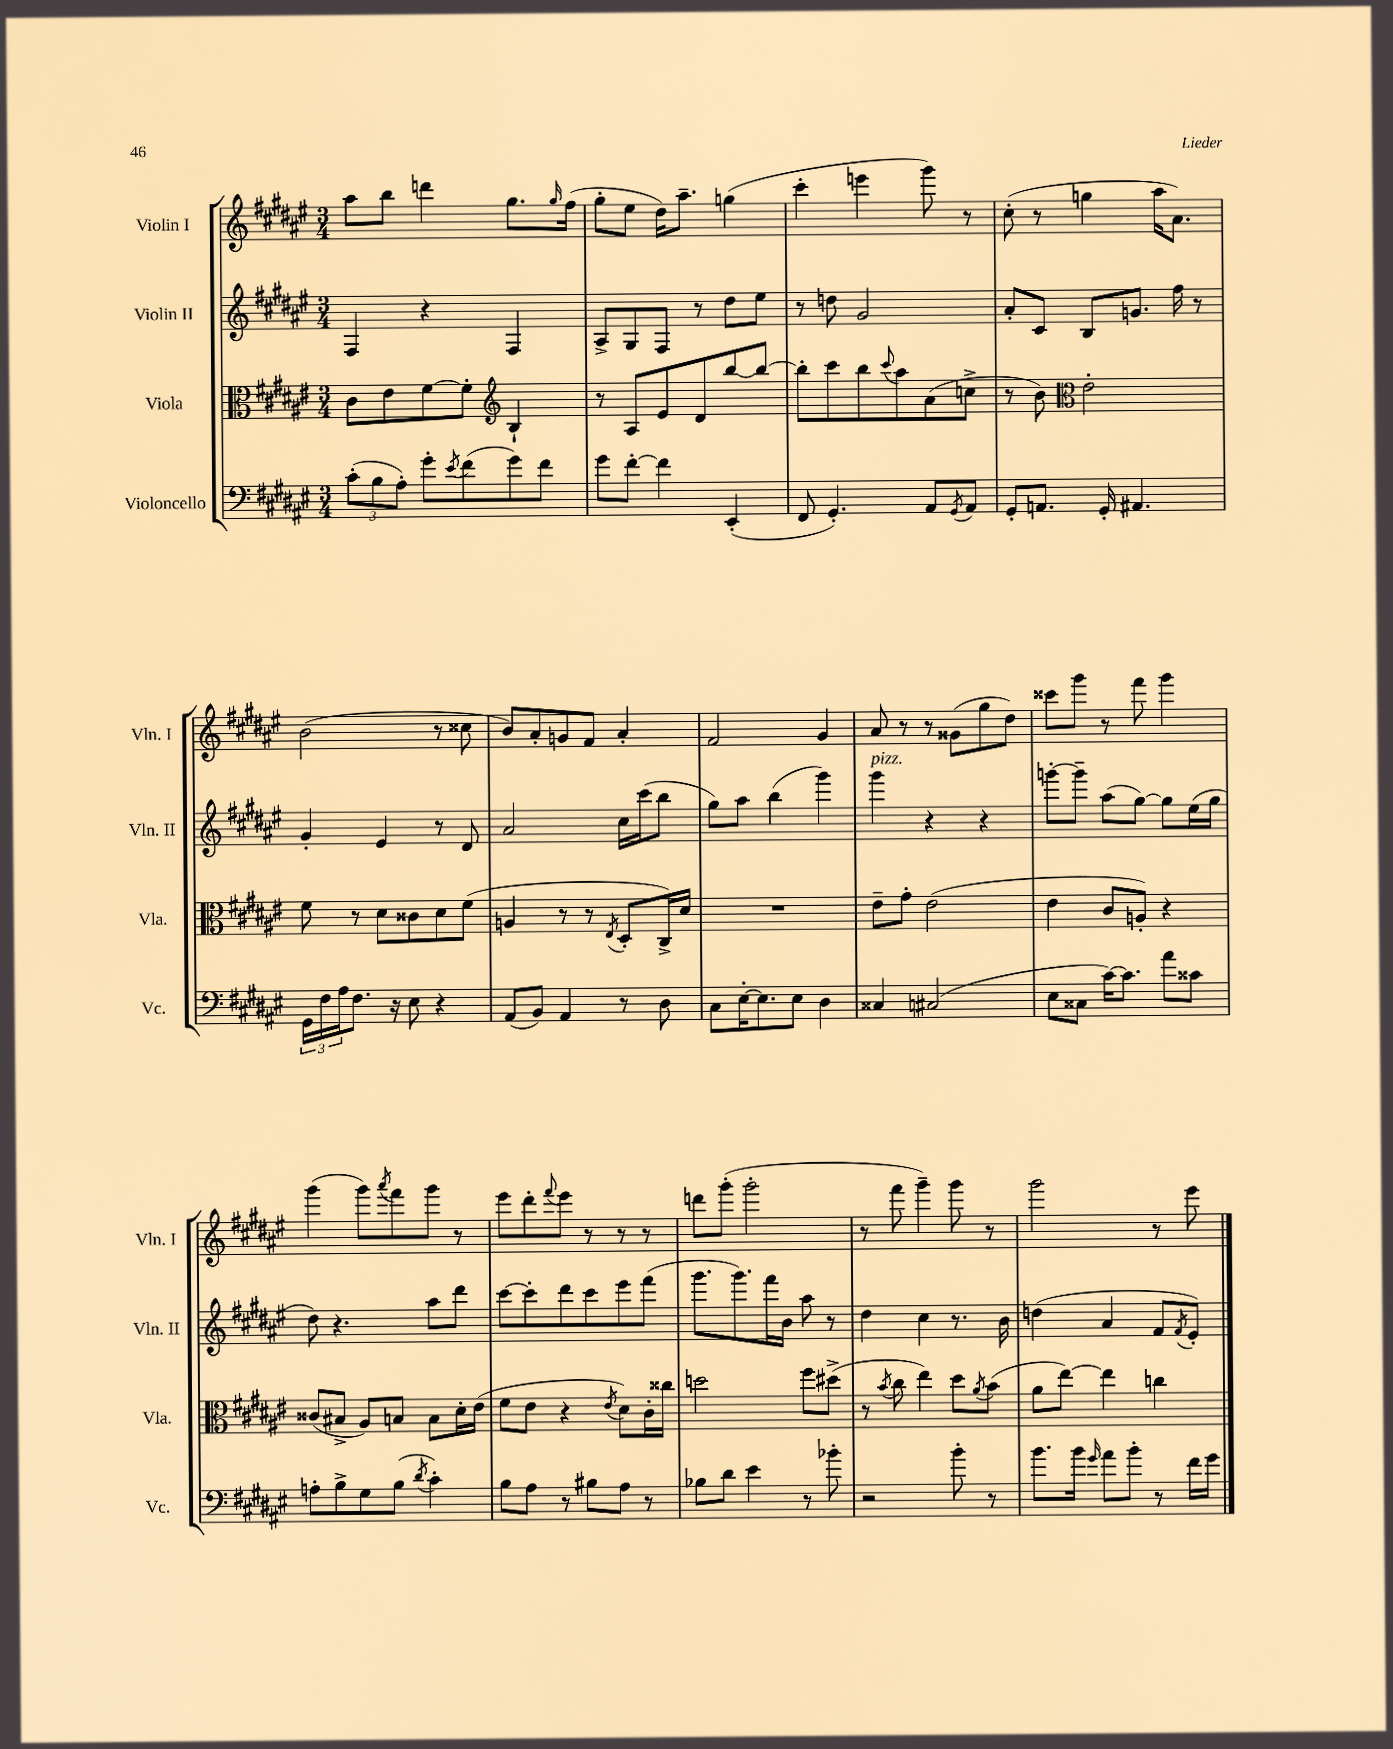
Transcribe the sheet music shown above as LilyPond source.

<<
\new StaffGroup <<
\new Staff = "s0" \with { instrumentName = "Violin I" shortInstrumentName = "Vln. I" } {
    \clef treble \key fis \major \numericTimeSignature \time 3/4
    ais''8 b''8 d'''4 gis''8. \grace { gis''16 } fis''16( |
    gis''8-. eis''8 dis''16) ais''8.-- g''4( |
    cis'''4-. e'''4 gis'''8) r8 |
    cis''8-.( r8 g''4 ais''16 ais'8.) |
    b'2( r8 cisis''8 |
    b'8) ais'8-. g'8 fis'8 ais'4-. |
    fis'2 gis'4 |
    ais'8 r8 r8 gisis'8( gis''8 dis''8) |
    cisis'''8 gis'''8 r8 fis'''8 gis'''4 |
    gis'''4( gis'''8) \acciaccatura { ais'''8 } fis'''8 gis'''8 r8 |
    eis'''8 dis'''8-. \appoggiatura { fis'''8 } eis'''8 r8 r8 r8 |
    d'''8 gis'''8-.( gis'''2-. |
    r8 fis'''8 gis'''4--) gis'''8 r8 |
    gis'''2 r8 eis'''8 \bar "|." |
}
\new Staff = "s1" \with { instrumentName = "Violin II" shortInstrumentName = "Vln. II" } {
    \clef treble \key fis \major \numericTimeSignature \time 3/4
    fis4 r4 fis4 |
    ais8-> gis8 fis8 r8 dis''8 eis''8 |
    r8 d''8 gis'2 |
    ais'8-. cis'8 b8 g'8. fis''16 r8 |
    gis'4-. eis'4 r8 dis'8 |
    ais'2 cis''16 cis'''16( b''8 |
    gis''8) ais''8 b''4( gis'''4) |
    gis'''4^\markup { \italic "pizz." } r4 r4 |
    g'''8~-. g'''8-- ais''8( gis''8~) gis''8 eis''16( gis''16 |
    dis''8) r4. ais''8 dis'''8 |
    cis'''8~ cis'''8-. dis'''8 cis'''8 eis'''8 fis'''8( |
    gis'''8. gis'''8.) fis'''16 b'16 ais''8 r8 |
    dis''4 cis''4 r8. b'16 |
    d''4( ais'4 fis'8 \acciaccatura { fis'8 } eis'8-.) \bar "|." |
}
\new Staff = "s2" \with { instrumentName = "Viola" shortInstrumentName = "Vla." } {
    \clef alto \key fis \major \numericTimeSignature \time 3/4
    cis'8 eis'8 fis'8~ fis'8-. \clef treble b4-! |
    r8 ais8 eis'8 dis'8 b''8~ b''8~ |
    b''8-. cis'''8 b''8 \appoggiatura { cis'''8 } ais''8 ais'8( c''8-> |
    r8 b'8) \clef alto eis'2-. |
    fis'8 r8 dis'8 cisis'8 dis'8 fis'8( |
    a4 r8 r8 \acciaccatura { eis8 } dis8-. cis16->) dis'16 |
    R2. |
    eis'8-- gis'8-. eis'2( |
    eis'4 cis'8 a8-.) r4 |
    cisis'8( bis8-> ais8) b8 b8 dis'16-. eis'16( |
    fis'8 eis'8 r4 \acciaccatura { eis'8 } dis'8) cis'16-. cisis''16 |
    d''2 fis''8 dis''8->( |
    r8 \acciaccatura { b'8 } cis''8 eis''4) dis''8 \acciaccatura { ais'8 } b'8( |
    ais'8 eis''8~) eis''4 c''4 \bar "|." |
}
\new Staff = "s3" \with { instrumentName = "Violoncello" shortInstrumentName = "Vc." } {
    \clef bass \key fis \major \numericTimeSignature \time 3/4
    \tuplet 3/2 { cis'8-.( b8 ais8-.) } gis'8-. \acciaccatura { eis'8 } fis'8( gis'8) fis'8 |
    gis'8 fis'8~-. fis'4 eis,4-.( |
    fis,8 gis,4.-.) ais,8 \acciaccatura { gis,8 } ais,8 |
    gis,8-. a,8. gis,16-. ais,4. |
    \tuplet 3/2 { gis,16 fis16 ais16 } fis8. r16 eis8 r4 |
    ais,8( b,8) ais,4 r8 dis8 |
    cis8 eis16~-. eis8. eis8 dis4 |
    cisis4 cis2( |
    eis8 cisis8 cis'16~) cis'8. ais'8 cisis'8 |
    a8-. b8-> gis8 b8( \acciaccatura { dis'8 } cis'4-.) |
    b8 ais8 r8 bis8 ais8 r8 |
    bes8 dis'8 eis'4 r8 bes'8-. |
    r2 b'8-. r8 |
    b'8. b'16 \grace { gis'16 } ais'8 b'8-. r8 fis'16 gis'16 \bar "|." |
}
>>
>>
\layout { \context { \Score \remove "Bar_number_engraver" } }
